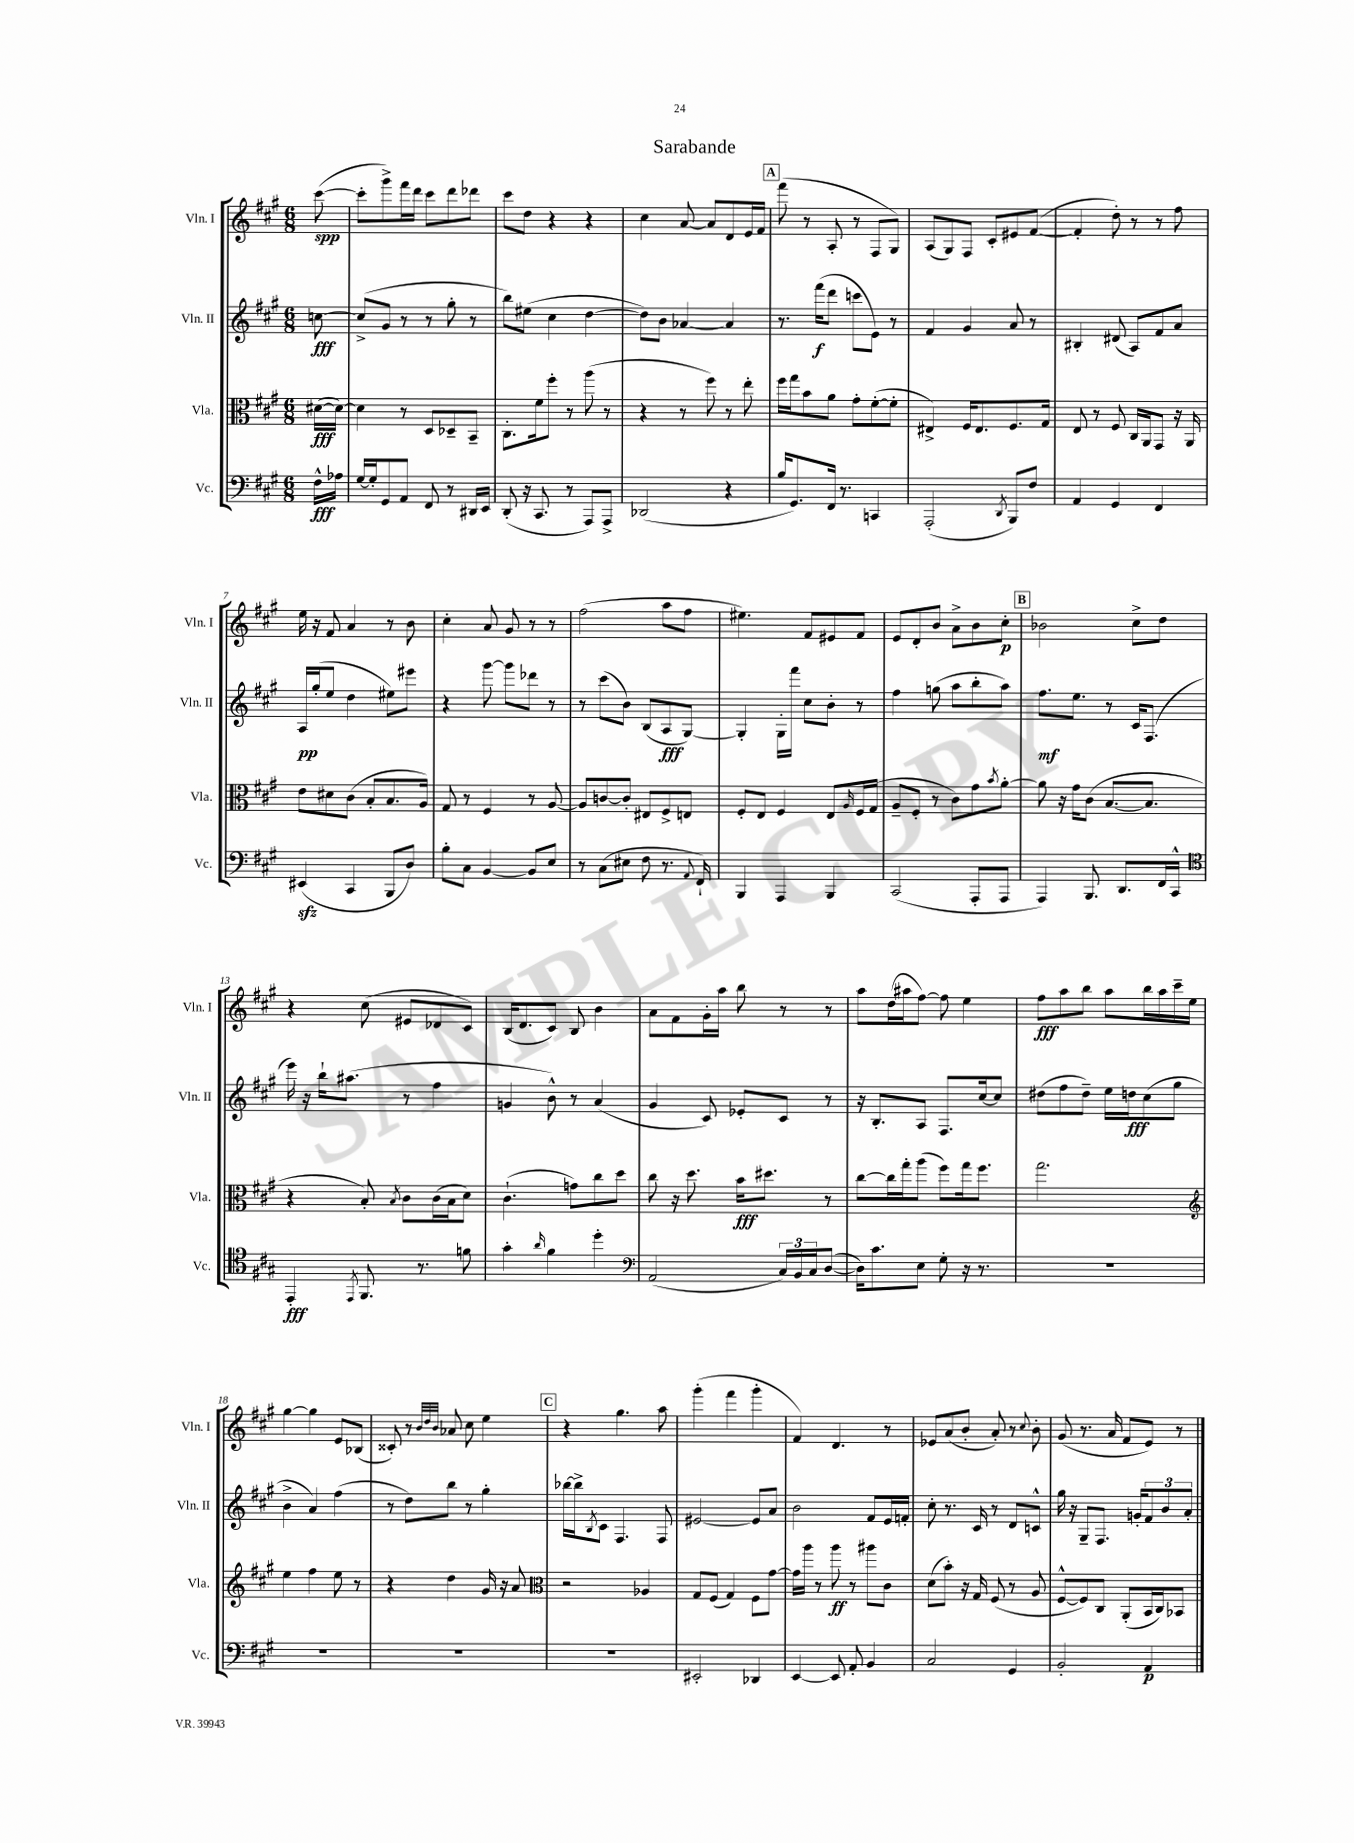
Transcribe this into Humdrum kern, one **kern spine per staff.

**kern	**kern	**kern	**kern
*staff4	*staff3	*staff2	*staff1
*clefF4	*clefC3	*clefG2	*clefG2
*k[f#c#g#]	*k[f#c#g#]	*k[f#c#g#]	*k[f#c#g#]
*M6/8	*M6/8	*M6/8	*M6/8
16F#^^	([16d#	[8cc	([8ccc#
16A-	16d#_)	.	.
=	=	=	=
[16G#	4d#]	(8cc^]	8ccc#']
16G#']	.	.	.
8GG#	.	8g#	8ggg#^)
8AA	8r	8r	16fff#
.	.	.	16ddd
8FF#	8D	8r	8ccc#
8r	8D-~	8gg#'	8ddd
16DD#	8BB~	8r	8ddd-
16EE	.	.	.
=	=	=	=
(8DD'	8.C#'	8bb)	8ccc#
16r	.	(8ee#	8dd
8.CC#	16f#	.	.
.	8ff#'	4cc#	4r
8r	8r	.	.
8AAA)	(8aa	[4dd	4r
8AAA^	8r	.	.
=	=	=	=
(2DD-	4r	8dd])	4cc#
.	.	8b	.
.	8r	[4a-	[8a
.	8ff#)	.	8a]
4r	8r	4a-]	8d
.	8ee'	.	16e
.	.	.	16f#
=	=	=	=
16B	16ff#	8.r	(8fff#
8.GG#)	16gg#	.	.
.	8b	.	8r
.	.	(16fff#	.
16FF#	8a	8ddd	8A'
8.r	.	.	.
.	8g#'	8ccc	8r
4CC	([8f#'	8e)	8F#
.	8f#']	8r	8G#)
=	=	=	=
(2AAA'	4E#^)	4f#	(8A
.	.	.	8G#)
.	16F#	4g#	8F#
.	8.E#	.	.
.	.	.	8c#'
8qDD	.	.	.
8BBB)	8.F#	8a	8e#
8F#	.	8r	([8f#
.	16G#	.	.
=	=	=	=
4AA	8E	4B#'	4f#']
.	8r	.	.
4GG#	8F#	(8d#	8dd')
.	16C#	8A)	8r
.	16AA	.	.
4FF#	8GG#	8f#	8r
.	16r	8a	8ff#
.	16AA	.	.
=	=	=	=
(4EE#	8e	16A	16ee
.	.	(16gg#'	16r
.	8d#	8ee	8f#
4CC#	(8c#	4dd	4a
.	8B'	.	.
8BBB	8.B	8ee#)	8r
8D)	.	8eee#	8b
.	16A)	.	.
=	=	=	=
8B'	8G#	4r	4cc#'
8C#	8r	.	.
[4BB	4F#	[8ggg#	8a
.	.	8ggg#]	8g#
8BB]	8r	8ddd-	8r
8E	[8A	8r	8r
=	=	=	=
8r	8A]	8r	(2ff#
(8C#	[8c	(8ccc#	.
8E#	8c']	8b)	.
8F#	8E#	(8B	.
8.r	8F#^	8A	8aa
.	8E	[8G#)	8ff#
8qqAA	.	.	.
16FF#`)	.	.	.
=	=	=	=
4BBB	8F#'	4G#']	4.ee#)
.	8E	.	.
4AAA	4F#	16G#'	.
.	.	16fff#	.
.	.	8cc#	8f#
4BBB	8E	8b'	8e#
.	16qqA	.	.
.	16F#	8r	8f#
.	(16G#	.	.
=	=	=	=
(2CC#	8A~	4ff#	8e
.	8F#'	.	8d'
.	8r	(8gg	8b
.	8c#)	8aa	8a^
8AAA'	8g#	8bb'	8b
.	8qb	.	.
8AAA	[8a'	8aa)	8cc#'
=	=	=	=
4AAA)	8a]	8.ff#	2b-
.	16r	.	.
.	16g#	8.ee	.
8.BBB	(8c#	.	.
.	[8.B	8r	.
8.DD	.	.	.
.	.	16c#	8cc#^
.	8.B]	(8.F#	.
16FF#	.	.	8dd
16CC#^^	.	.	.
=	=	=	=
*clefC4	*	*	*
4EE'	4r	16eee)	4r
.	.	16r	.
.	.	16bb`	.
.	.	(8.aa#	.
8qEE	.	.	.
8.FF#	8B')	.	(8cc#
.	8qB	.	.
.	8c#	8r	8e#
8.r	.	.	.
.	(16c#	4ff#	8d-
.	16B	.	.
8f	8d)	.	8c#)
=	=	=	=
4g#'	(4.c#`	4g	(16B
.	.	.	8.d
16qqa	.	.	.
4f#	.	8b^^)	8c#)
.	8g)	8r	8B
4dd'	8cc#	(4a	4b
.	8dd	.	.
=	=	=	=
*clefF4	*	*	*
(2AA	8cc#	4g#	8a
.	16r	.	8f#
.	8.dd	.	.
.	.	8c#)	16g#'
.	.	.	16aa
.	16b	8e-'	8bb
.	8.dd#	.	.
24C#)	.	8c#	8r
24BB	.	.	.
24C#	.	.	.
([8D	8r	8r	8r
=	=	=	=
16D])	[8cc#	16r	8aa
8.c#	.	8.B'	.
.	16cc#]	.	(16dd
.	16gg#'	.	16aa#
8E	(8aa	8A	[8ff#)
8G#'	8ff#)	8.F#	8ff#]
16r	16gg#	.	4ee
8.r	8.ff#	[16cc#	.
.	.	8cc#]	.
=	=	=	=
2.r	2.gg#	(8dd#	8ff#
.	.	8ff#	8aa
.	.	8dd#~)	8bb
.	.	16ee	8aa
.	.	16dd	.
.	.	(8cc#	16bb
.	.	.	16aa
.	.	8gg#	16ccc#~
.	.	.	16ee
=	=	=	=
*	*clefG2	*	*
2.r	4ee	4b^	[4gg#
.	4ff#	4a)	4gg#]
.	8ee	(4ff#	8e
.	8r	.	(8B-
=	=	=	=
2.r	4r	8r	8c##')
.	.	8dd)	8r
.	.	.	32qqb
.	.	.	32qqdd
.	.	.	32qqb
.	4dd	8bb	8a-
.	.	8r	8cc#
.	16g#	4gg#'	4ee
.	16r	.	.
.	8a	.	.
=	=	=	=
*	*clefC3	*	*
2.r	2r	[16bb-	4r
.	.	16bb-^]	.
.	.	8qB	.
.	.	8c#	.
.	.	4.F#	4.gg#
.	4A-	.	.
.	.	8F#	8aa
=	=	=	=
2EE#'	8G#	[2e#	(4ggg#'
.	(8F#	.	.
.	4G#)	.	4fff#
4DD-	8F#	8e#]	4ggg#'
.	[8g#	8a	.
=	=	=	=
[4EE	16g#]	2b	4f#)
.	16aa	.	.
.	8r	.	.
8EE]	8aa	.	4.d
8AA'	8r	.	.
4BB	8aa#	8f#	.
.	8c#	16e	8r
.	.	16f'	.
=	=	=	=
2C#	(8d	8cc#'	8e-
.	8b')	8.r	(8a
.	16r	.	8b'
.	16G#	16c#	.
.	(8F#	8r	8a')
4GG#	8r	8d	8r
.	.	.	8qqcc#
.	8A	8c^^	8b'
=	=	=	=
2BB'	[8F#^^	16gg#	(8g#
.	.	16r	.
.	8F#])	8G#~	8.r
.	8C#	8.F#	.
.	.	.	16a
.	(8AA'	.	8f#
.	.	16g'	.
4AA	16BB	12f#	8e)
.	16C#)	.	.
.	.	12b	.
.	8BB-	.	8r
.	.	12a'	.
==	==	==	==
*-	*-	*-	*-
